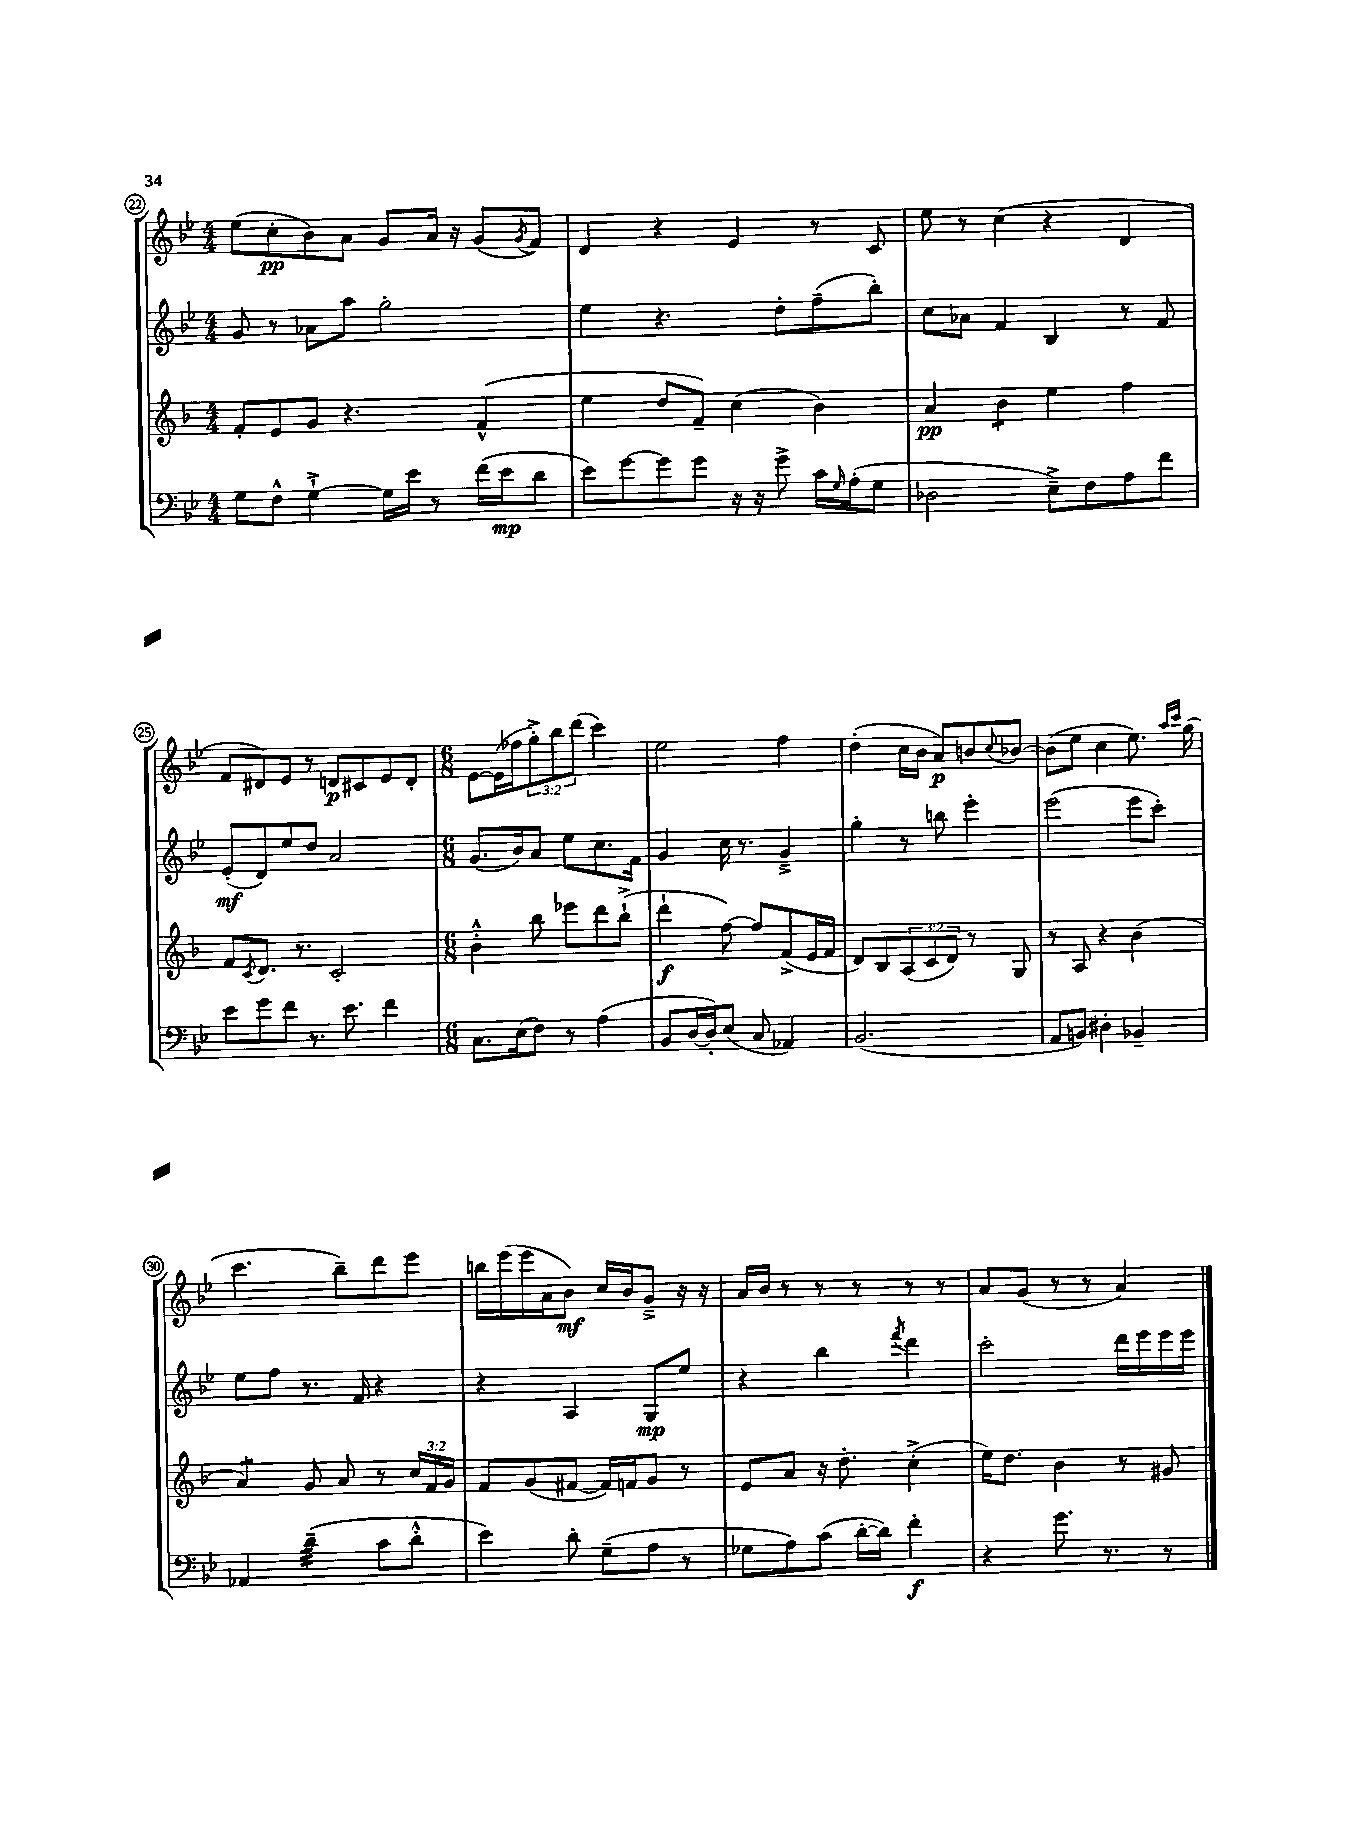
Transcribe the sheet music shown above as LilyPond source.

<<
\new StaffGroup <<
\new Staff = "s0" {
    \clef treble \key bes \major \numericTimeSignature \time 4/4 \override Staff.TupletNumber.text = #tuplet-number::calc-fraction-text
    ees''8( c''8-.\pp bes'8) a'8 g'8 a'16 r16 g'8( \acciaccatura { g'8 } f'8) |
    d'4 r4 ees'4 r8 c'8 |
    ees''8 r8 c''4( r4 d'4 |
    f'8 dis'8) ees'8 r8 d'8\p cis'8 ees'8 d'8-. |
    \numericTimeSignature \time 6/8 ees'8~ ees'16( fes''16 \tuplet 3/2 { g''8-.->) bes''8 d'''8( } c'''4) |
    ees''2 f''4 |
    d''4-.( c''16 bes'16 a'8\p) b'8 \appoggiatura { c''8 } bes'8~ |
    bes'8( ees''8 c''4 ees''8.) \grace { a''16 c'''16 } g''16( |
    c'''4. bes''8--) d'''8 ees'''8 |
    b''16 ees'''16( ees'''16 a'16 bes'8\mf) c''16 bes'16 g'8---> r16 r16 |
    a'16 bes'16 r8 r8 r8 r8 r8 |
    a'8 g'8( r8 r8 a'4) \bar "|." |
}
\new Staff = "s1" {
    \clef treble \key bes \major \numericTimeSignature \time 4/4
    g'8 r8 aes'8 a''8 g''2-. |
    ees''4 r4. d''8-. f''8--( bes''8-.) |
    c''8 aes'8 f'4 bes4 r8 f'8 |
    ees'8-.\mf( d'8) ees''8 d''8 a'2 |
    \numericTimeSignature \time 6/8 g'8.( bes'16) a'8 ees''8 c''8. f'16 |
    g'4 c''16 r8. g'4---> |
    g''4-. r8 b''8 ees'''4-. |
    ees'''2( ees'''8 c'''8-.) |
    ees''8 f''8 r8. f'16 r4 |
    r4 a4 g8\mp ees''8 |
    r4 bes''4 \acciaccatura { f'''8 } d'''4 |
    c'''2-. d'''16 ees'''16 ees'''16 ees'''16 \bar "|." |
}
\new Staff = "s2" {
    \clef treble \key f \major \numericTimeSignature \time 4/4 \override Staff.TupletNumber.text = #tuplet-number::calc-fraction-text
    f'8-. e'8 g'8 r4. f'4-^( |
    e''4 d''8 f'8--) c''4( bes'4) |
    a'4\pp bes'4:8 e''4 f''4 |
    f'8 \acciaccatura { c'8 } d'8. r8. c'2-. |
    \numericTimeSignature \time 6/8 bes'4-.-^ bes''8 ees'''8 d'''8 bes''8-!->( |
    d'''4-!\f f''8~) f''8 f'8->( e'16 f'16 |
    d'8) bes8 \tuplet 3/2 { a8( c'8 d'8) } r8 g8 |
    r8 a8 r4 bes'4( |
    a'4:8) g'8 a'8 r8 \tuplet 3/2 { c''16 f'16 g'16 } |
    f'8 g'8( fis'8~ fis'16) f'16 g'8 r8 |
    e'8 a'8 r16 d''8.-. c''4-.->( |
    e''16) d''8. bes'4 r8 gis'8 \bar "|." |
}
\new Staff = "s3" {
    \clef bass \key bes \major \numericTimeSignature \time 4/4
    g8 f8-^ g4~-!-> g16 ees'16 r8 f'16( ees'16\mp d'8 |
    ees'8) g'8~ g'8 g'8 r16 r16 g'8-> c'16 \grace { g16 } a16-.( g8 |
    des2 ees8--->) f8 a8 f'8 |
    ees'8 g'8 f'8 r8. ees'8. f'4 |
    \numericTimeSignature \time 6/8 c8. ees16( f8) r8 a4( |
    bes,8 d16~ d16-.) ees8( c8 aes,4) |
    bes,2.( |
    a,8 b,8) dis4-. bes,4-- |
    aes,4 d'4:32--( c'8 d'8-.-^ |
    ees'4) d'8-. g8--( a8 r8 |
    ges8 a8) c'8( d'16~-. d'16) f'4-.\f |
    r4 g'8. r8. r8 \bar "|." |
}
>>
>>
\layout { \context { \Score currentBarNumber = #22 \override BarNumber.stencil = #(make-stencil-circler 0.1 0.3 ly:text-interface::print) } }
